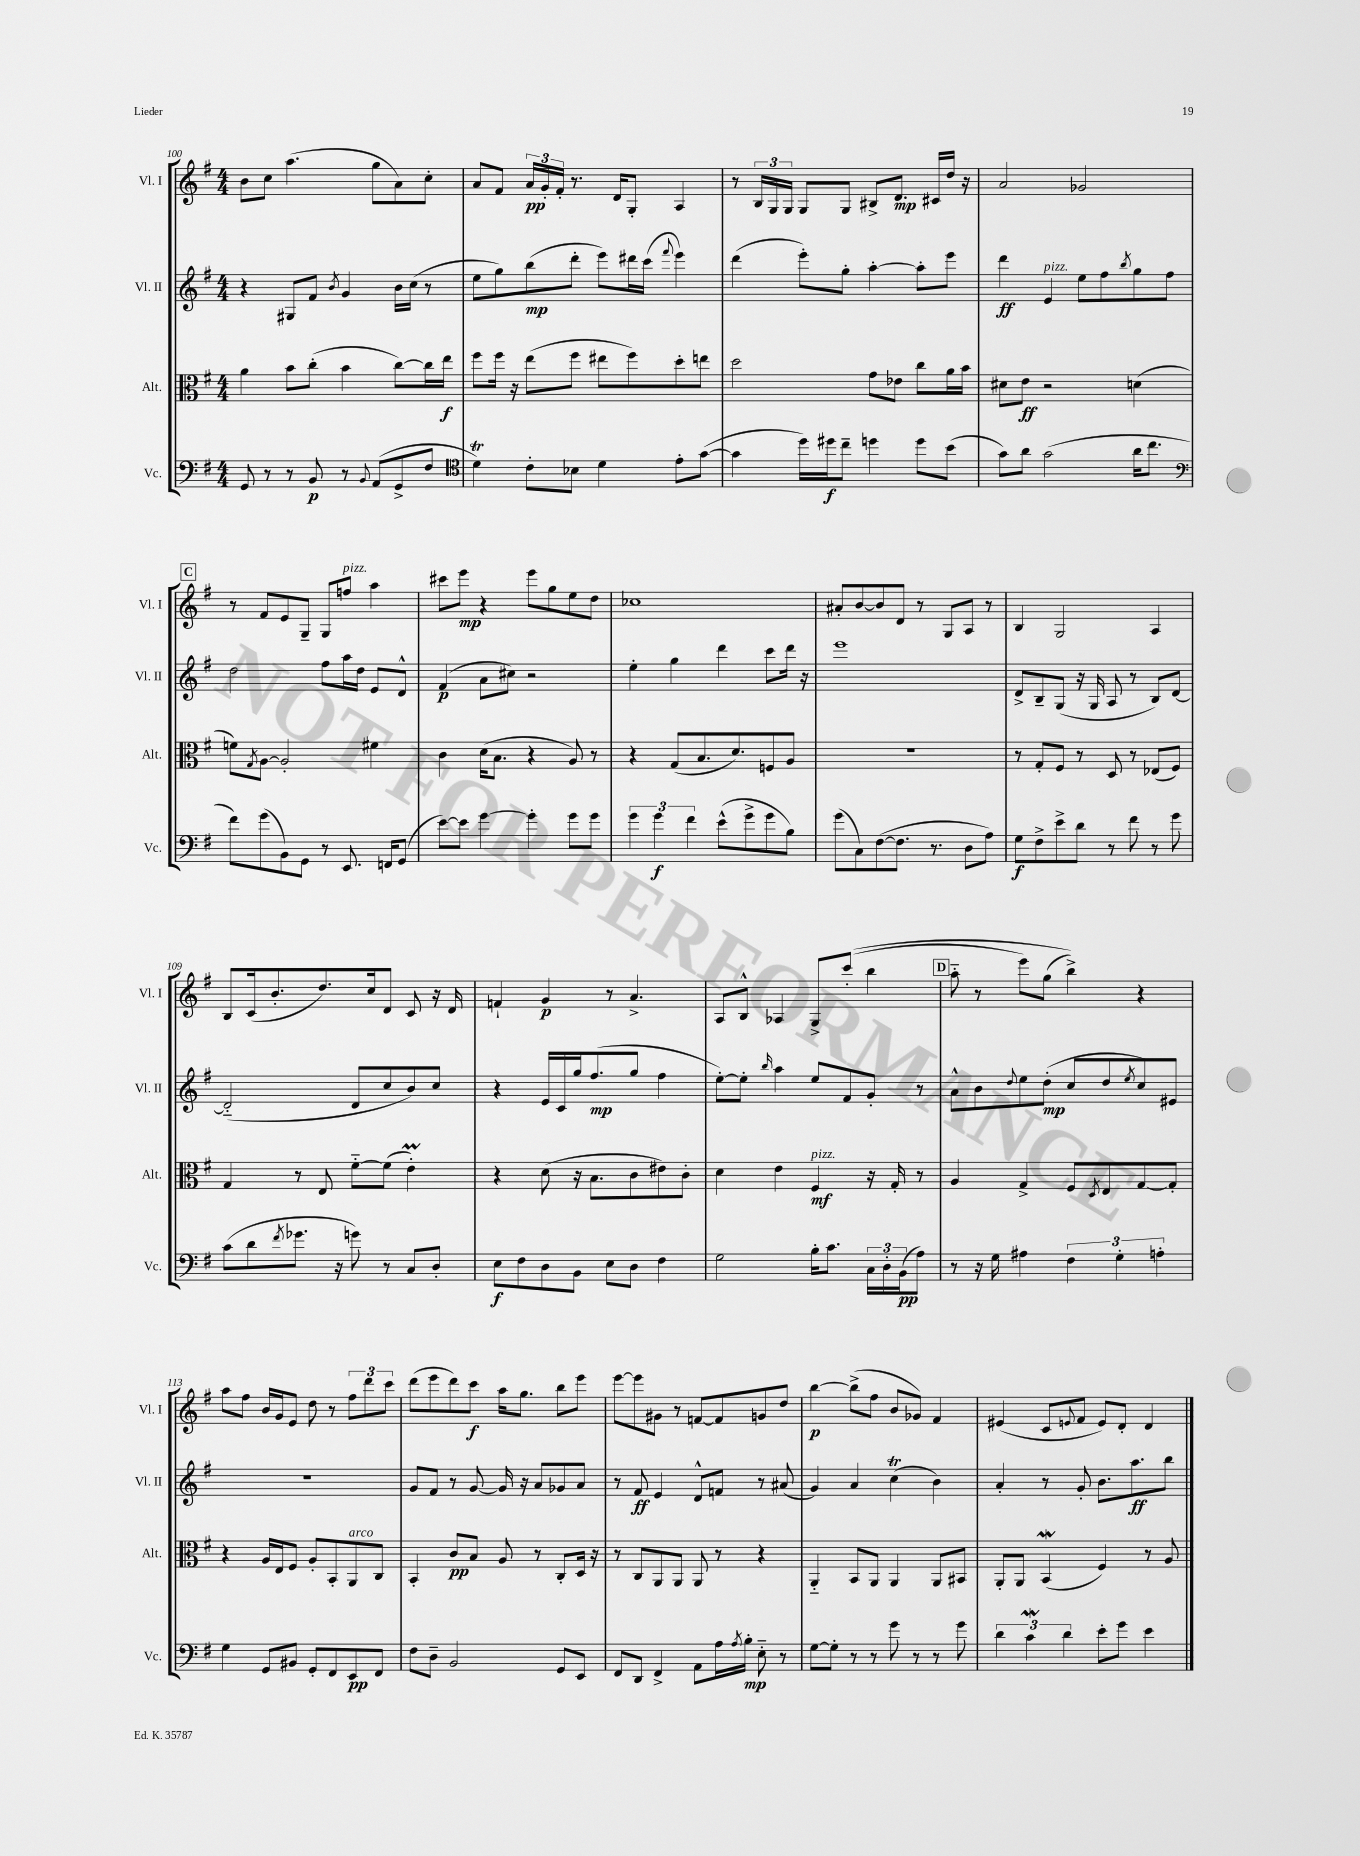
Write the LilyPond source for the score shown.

<<
\new StaffGroup <<
\new Staff = "s0" \with { instrumentName = "Vl. I" shortInstrumentName = "Vl. I" } {
    \clef treble \key g \major \numericTimeSignature \time 4/4
    b'8 c''8 a''4.( g''8 a'8) c''8-. |
    a'8 fis'8 \tuplet 3/2 { a'16\pp g'16-. fis'16-. } r8. d'16 g8-. a4 |
    r8 \tuplet 3/2 { b16 g16 g16 } g8 g8 bis8-> d'8.\mp cis'16 d''16 r16 |
    a'2 ges'2 |
    \mark \markup { \box "C" } r8 fis'8 e'8 g8-- g8 f''8^\markup { \italic "pizz." } a''4 |
    cis'''8 e'''8\mp r4 e'''8 g''8 e''8 d''8 |
    ces''1 |
    ais'8-. b'8~ b'8 d'8 r8 g8 a8 r8 |
    b4 g2 a4 |
    b8 c'16( b'8.-. d''8.) c''16 d'8 c'8 r16 d'16 |
    f'4-! g'4\p r8 a'4.-> |
    a8 b8-^ aes4 g8-> c'''8-.(\( b''4 |
    \mark \markup { \box "D" } a''8-_ r8 e'''8) g''8( b''4->)\) r4 |
    a''8 fis''8 b'16 g'16 e'8 d''8 r8 \tuplet 3/2 { fis''8 d'''8 c'''8 } |
    d'''8( e'''8 d'''8) c'''8\f a''16 g''8. b''8 e'''8 |
    e'''8~ e'''8 gis'8 r8 f'8~ f'8 g'8 d''8 |
    b''4~\p b''8->( fis''8 b'8 ges'8) fis'4 |
    eis'4( c'8 \appoggiatura { e'8 } fis'8 e'8) d'8-. d'4 \bar "|." |
}
\new Staff = "s1" \with { instrumentName = "Vl. II" shortInstrumentName = "Vl. II" } {
    \clef treble \key g \major \numericTimeSignature \time 4/4
    r4 gis8 fis'8 \acciaccatura { b'8 } g'4 b'16 c''16( r8 |
    e''8 g''8) b''8\mp( d'''8-. e'''8) dis'''16 c'''16( \appoggiatura { fis'''8 } e'''4) |
    d'''4( e'''8-.) g''8-. a''4~-. a''8-. e'''8 |
    d'''4\ff e'4^\markup { \italic "pizz." } e''8 fis''8 \acciaccatura { b''8 } g''8 fis''8 |
    \mark \markup { \box "C" } d''2 fis''8 a''16 d''16 e'8 d'8-^ |
    fis'4\p( a'8 cis''8) r2 |
    e''4-. g''4 d'''4 c'''8 d'''16 r16 |
    e'''1 |
    d'8-> b8-- g8( r16 g16 a8 r8 b8) d'8~ |
    d'2-_( d'8 c''8 b'8) c''8 |
    r4 e'16 c'16 g''16 fis''8.\mp( g''8 fis''4 |
    e''8~-.) e''8-. \grace { b''16 } a''4 e''8 fis'8 g'8-. r8 |
    \mark \markup { \box "D" } a'8-^ b'8 \appoggiatura { d''8 } e''8 d''8-.\mp( c''8 d''8 \acciaccatura { e''8 } c''8) eis'8 |
    r1 |
    g'8 fis'8 r8 g'8~ g'16 r16 a'8 ges'8 a'8 |
    r8 fis'8\ff e'4 d'8-^ f'8 r8 ais'8( |
    g'4) a'4 c''4\trill( b'4) |
    a'4-. r8 g'8-. b'8. a''8.\ff b''8 \bar "|." |
}
\new Staff = "s2" \with { instrumentName = "Alt." shortInstrumentName = "Alt." } {
    \clef alto \key g \major \numericTimeSignature \time 4/4
    a'4 b'8 c''8-.( b'4 c''8~) c''16 e''16\f |
    fis''8 fis''16 r16 e''8( fis''8 eis''8 fis''8) d''8-. e''8 |
    d''2 g'8 ees'8 c''8 a'16 b'16 |
    dis'8 e'8\ff r2 d'4( |
    \mark \markup { \box "C" } f'8) \acciaccatura { g8 } a8~ a2-. fis'4 |
    c'4 d'16( b8. r4 a8) r8 |
    r4 g8( b8. d'8.) f8 a8 |
    R1 |
    r8 g8-. fis8 r8 d8 r8 ees8( fis8) |
    g4 r8 e8 fis'8~-_ fis'8( e'4-.\prall) |
    r4 d'8( r16 b8. c'8 eis'8) c'8-. |
    d'4 e'4 fis4\mf^\markup { \italic "pizz." } r16 g16-. r8 |
    \mark \markup { \box "D" } a4 g4-> fis8 \acciaccatura { d8 } e8 g8~ g8-. |
    r4 a16 e16 fis8 a8-. b,8-. a,8^\markup { \italic "arco" } c8 |
    b,4-. c'8\pp b8 a8 r8 c8-. d16 r16 |
    r8 c8 a,8 a,8 a,8 r8 r4 |
    a,4-_ b,8 a,8 a,4 a,8 bis,8 |
    a,8-. a,8 b,4\mordent( fis4) r8 a8 \bar "|." |
}
\new Staff = "s3" \with { instrumentName = "Vc." shortInstrumentName = "Vc." } {
    \clef bass \key g \major \numericTimeSignature \time 4/4
    g,8 r8 r8 b,8\p r8 \appoggiatura { b,8 } a,8( g,8-> fis8 |
    \clef tenor d'4\trill) c'8-. bes8 d'4 e'8-. g'8~( |
    g'4 d''16) dis''16\f c''8-- d''4 d''8 b'8( |
    g'8) a'8 g'2( a'16 c''8. |
    \mark \markup { \box "C" } \clef bass fis'8) g'8( b,8) g,8 r8 e,8. f,16 g,8( |
    e'8~) e'8 g'4~ g'4-. g'8 g'8 |
    \tuplet 3/2 { g'4 g'4\f fis'4 } e'8-^( g'8-> g'8 b8) |
    g'8( c8) fis8~( fis8. r8. d8 a8) |
    g8\f fis8-> e'8-> d'8 r8 fis'8 r8 g'8 |
    c'8( d'8 \acciaccatura { fis'8 } ges'8. r16 g'8) r8 c8 d8-. |
    e8\f fis8 d8 b,8 e8 d8 fis4 |
    g2 b16-. c'8. \tuplet 3/2 { c16 d16-. b,16\pp( } a8) |
    \mark \markup { \box "D" } r8 r16 g16 ais4 \tuplet 3/2 { fis4 g4-. a4-. } |
    g4 g,8 bis,8 g,8-. fis,8 e,8\pp fis,8 |
    fis8 d8-- b,2 g,8 e,8 |
    fis,8 d,8 fis,4-> a,8 a16 \acciaccatura { a8 } b16-.\mp e8-_ r8 |
    g8~ g8-. r8 r8 g'8 r8 r8 g'8 |
    \tuplet 3/2 { d'4 c'4\mordent d'4 } e'8-. g'8 e'4 \bar "|." |
}
>>
>>
\layout { \context { \Score currentBarNumber = #100 } }
